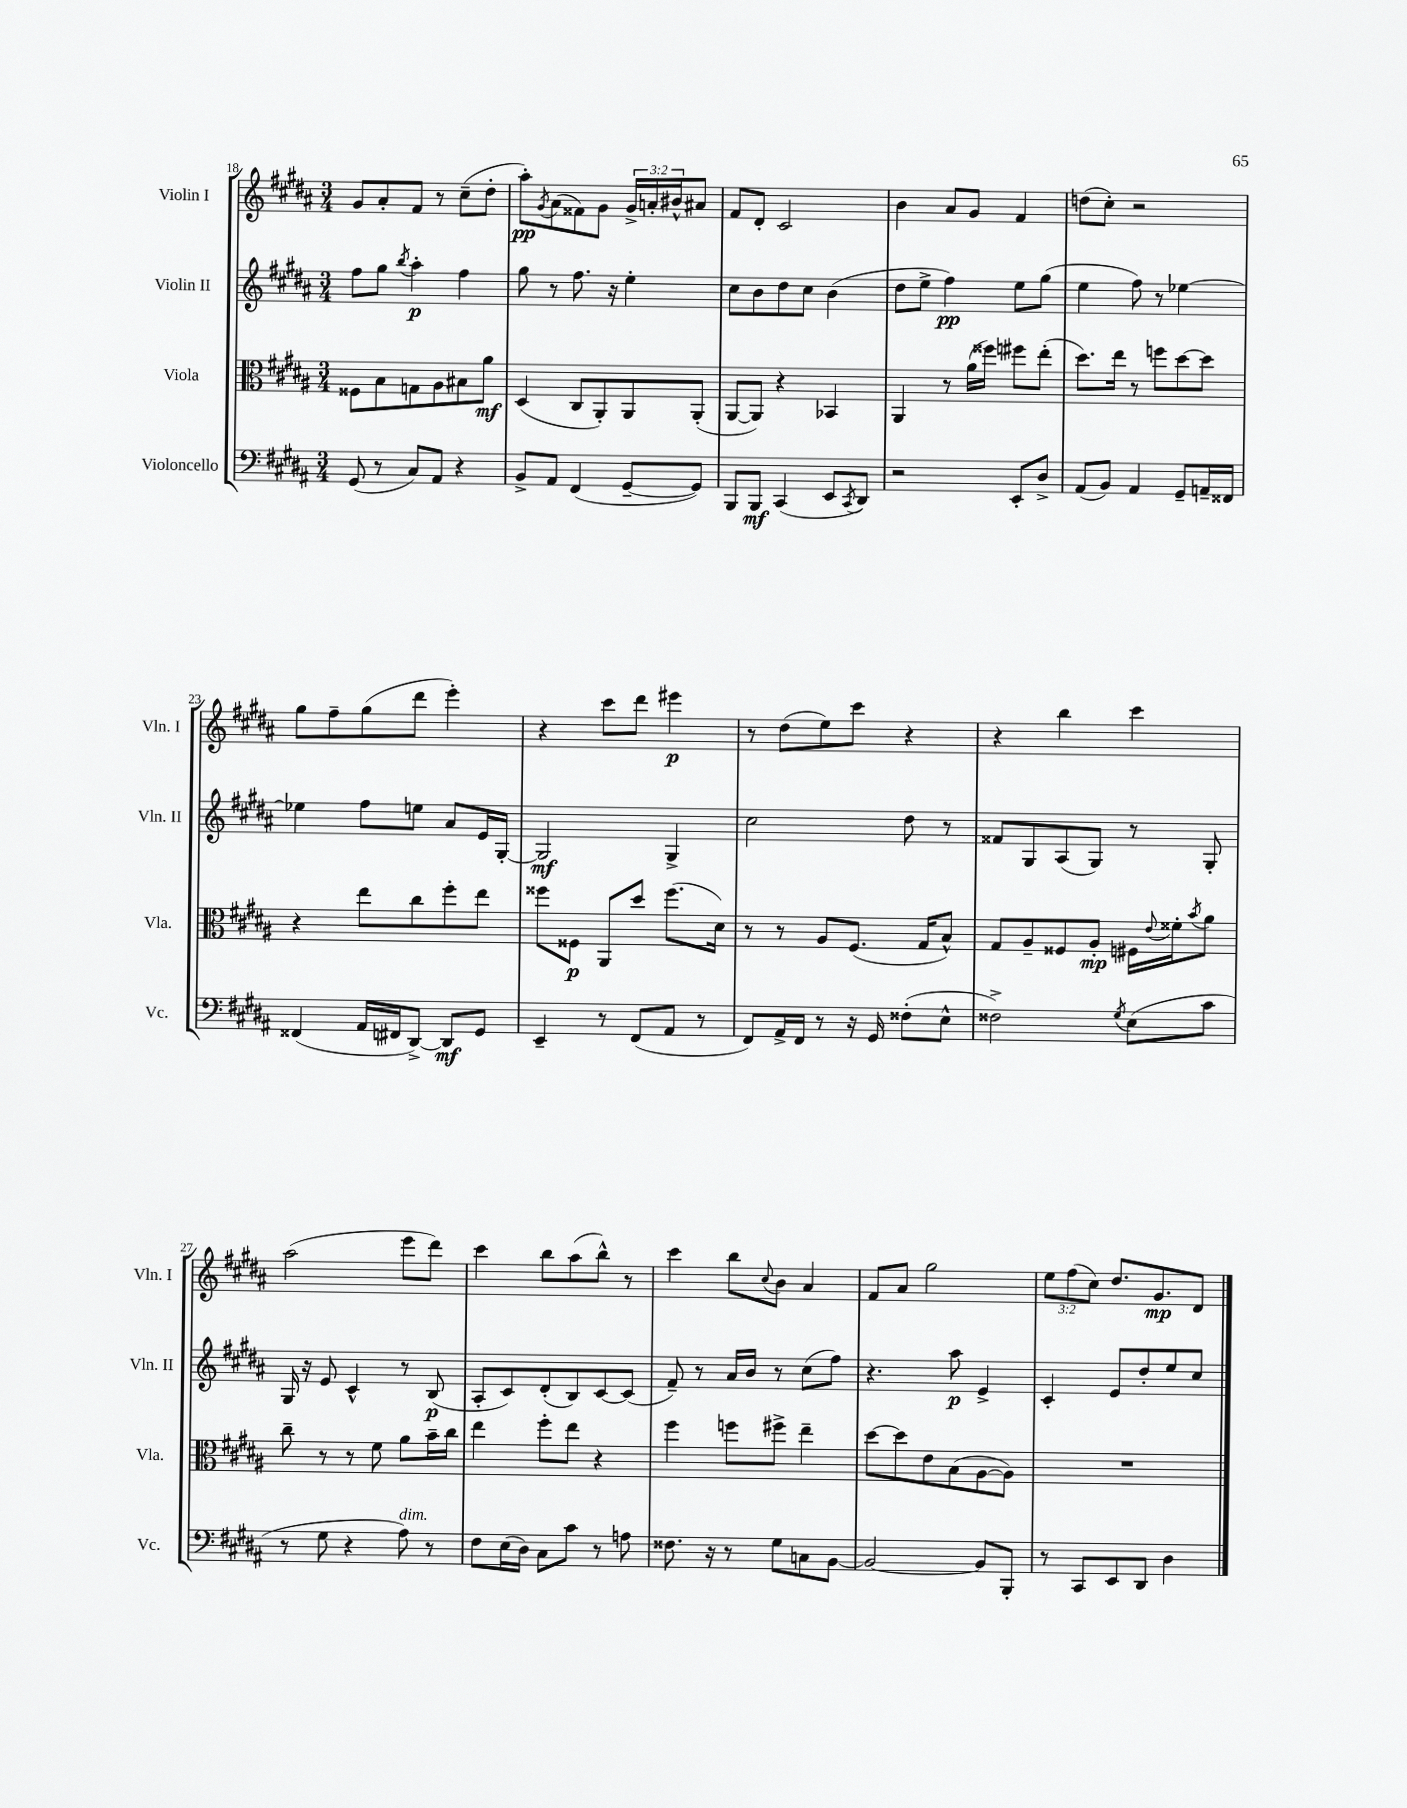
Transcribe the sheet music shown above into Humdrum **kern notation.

**kern	**kern	**kern	**kern
*staff4	*staff3	*staff2	*staff1
*clefF4	*clefC3	*clefG2	*clefG2
*k[f#c#g#d#a#]	*k[f#c#g#d#a#]	*k[f#c#g#d#a#]	*k[f#c#g#d#a#]
*M3/4	*M3/4	*M3/4	*M3/4
(8GG#	8F##	8ff#	8g#
8r	8B	8gg#	8a#'
.	.	8qbb	.
8C#)	8G	4aa#'	8f#
8AA#	8A#	.	8r
4r	8B#	4ff#	(8cc#~
.	8a#	.	8dd#'
=	=	=	=
8BB^	(4D#	8gg#	8aa#')
.	.	.	8qg#
8AA#	.	8r	(8a#
(4FF#	8C#	8.ff#	8f##)
.	8AA#')	.	8g#
.	.	16r	.
[8GG#~	8AA#	4ee'	24g#^
.	.	.	24a'
.	.	.	24b#^^
8GG#])	(8AA#'	.	8a#
=	=	=	=
8BBB	[8AA#	8cc#	8f#
8BBB	8AA#])	8b	8d#'
(4CC#	4r	8dd#	2c#
.	.	8cc#	.
8EE	4BB-	(4b	.
8qCC#	.	.	.
8DD#)	.	.	.
=	=	=	=
2r	4AA#	8dd#	4b
.	.	8ee^	.
.	8r	4ff#)	8a#
.	(16a#	.	8g#
.	16ff##)	.	.
8EE'	8ff#	8ee	4f#
8D#^	(8ee'	(8gg#	.
=	=	=	=
(8AA#	8.dd#)	4ee	(8dd
8BB)	.	.	8cc#')
.	16ee	.	.
4AA#	8r	8ff#)	2r
.	8ff	8r	.
8GG#~	[8dd#	[4ee-	.
16AA~	8dd#]	.	.
16FF##	.	.	.
=	=	=	=
(4FF##	4r	4ee-]	8gg#
.	.	.	8ff#~
16AA#	8ee	8ff#	(8gg#
16FF#	.	.	.
[8DD#^)	8cc#	8ee	8ddd#
8DD#]	8ff#'	8a#	4eee')
8GG#	8ee	16e	.
.	.	[16G#'	.
=	=	=	=
4EE~	8ff##	2G#]	4r
.	8F##	.	.
8r	8AA#	.	8ccc#
(8FF#	8dd#	.	8ddd#
8AA#	(8.ff##	4G#^	4eee#
8r	.	.	.
.	16d#)	.	.
=	=	=	=
8FF#)	8r	2cc#	8r
16AA#^	8r	.	(8dd#
16FF#	.	.	.
8r	8A#	.	8ee)
16r	(8.F#	.	8ccc#
16GG#	.	.	.
(8F##'	.	8dd#	4r
.	16G#	.	.
8E^^	8B^^)	8r	.
=	=	=	=
2F##^)	8G#	8f##	4r
.	8A#~	8G#	.
.	8F##	(8A#	4bb
.	8A#'	8G#)	.
8qG#	.	.	.
(8E	16F#	8r	4ccc#
.	8qqe	.	.
.	16f##'	.	.
.	8qb	.	.
8c#	8a#	8G#'	.
=	=	=	=
8r	8cc#~	16G#	(2aa#
.	.	16r	.
8G#	8r	8e	.
4r	8r	4c#^^	.
.	8f#	.	.
8A#)	8a#	8r	8eee
8r	16b~	(8B	8ddd#)
.	16cc#	.	.
=	=	=	=
8F#	4ee	8A#'	4ccc#
(16E	.	8c#)	.
16D#)	.	.	.
8C#	8ff#'	(8d#'	8bb
8c#	8ee	8B)	(8aa#
8r	4r	[8c#	8bb^^)
8A	.	(8c#]	8r
=	=	=	=
8.F##	4ff#	8f#~)	4ccc#
.	.	8r	.
16r	.	.	.
8r	8ff	16a#	8bb
.	.	16b	.
.	.	.	8qqcc#
8G#	8ff#^	8r	8b
8C	4ee~	(8cc#	4a#
[8BB	.	8ff#)	.
=	=	=	=
2BB_	[8dd#	4.r	8f#
.	8dd#]	.	8a#
.	8e	.	2gg#
.	(8B	8aa#	.
8BB]	[8A#	4e^	.
8BBB'	8A#])	.	.
=	=	=	=
8r	2.r	4c#'	12ee
.	.	.	(12ff#
8CC#	.	.	.
.	.	.	12cc#)
8EE	.	8e	8.dd#
8DD#	.	8dd#'	.
.	.	.	8.g#
4D#	.	8ee	.
.	.	8cc#	8d#
==	==	==	==
*-	*-	*-	*-
